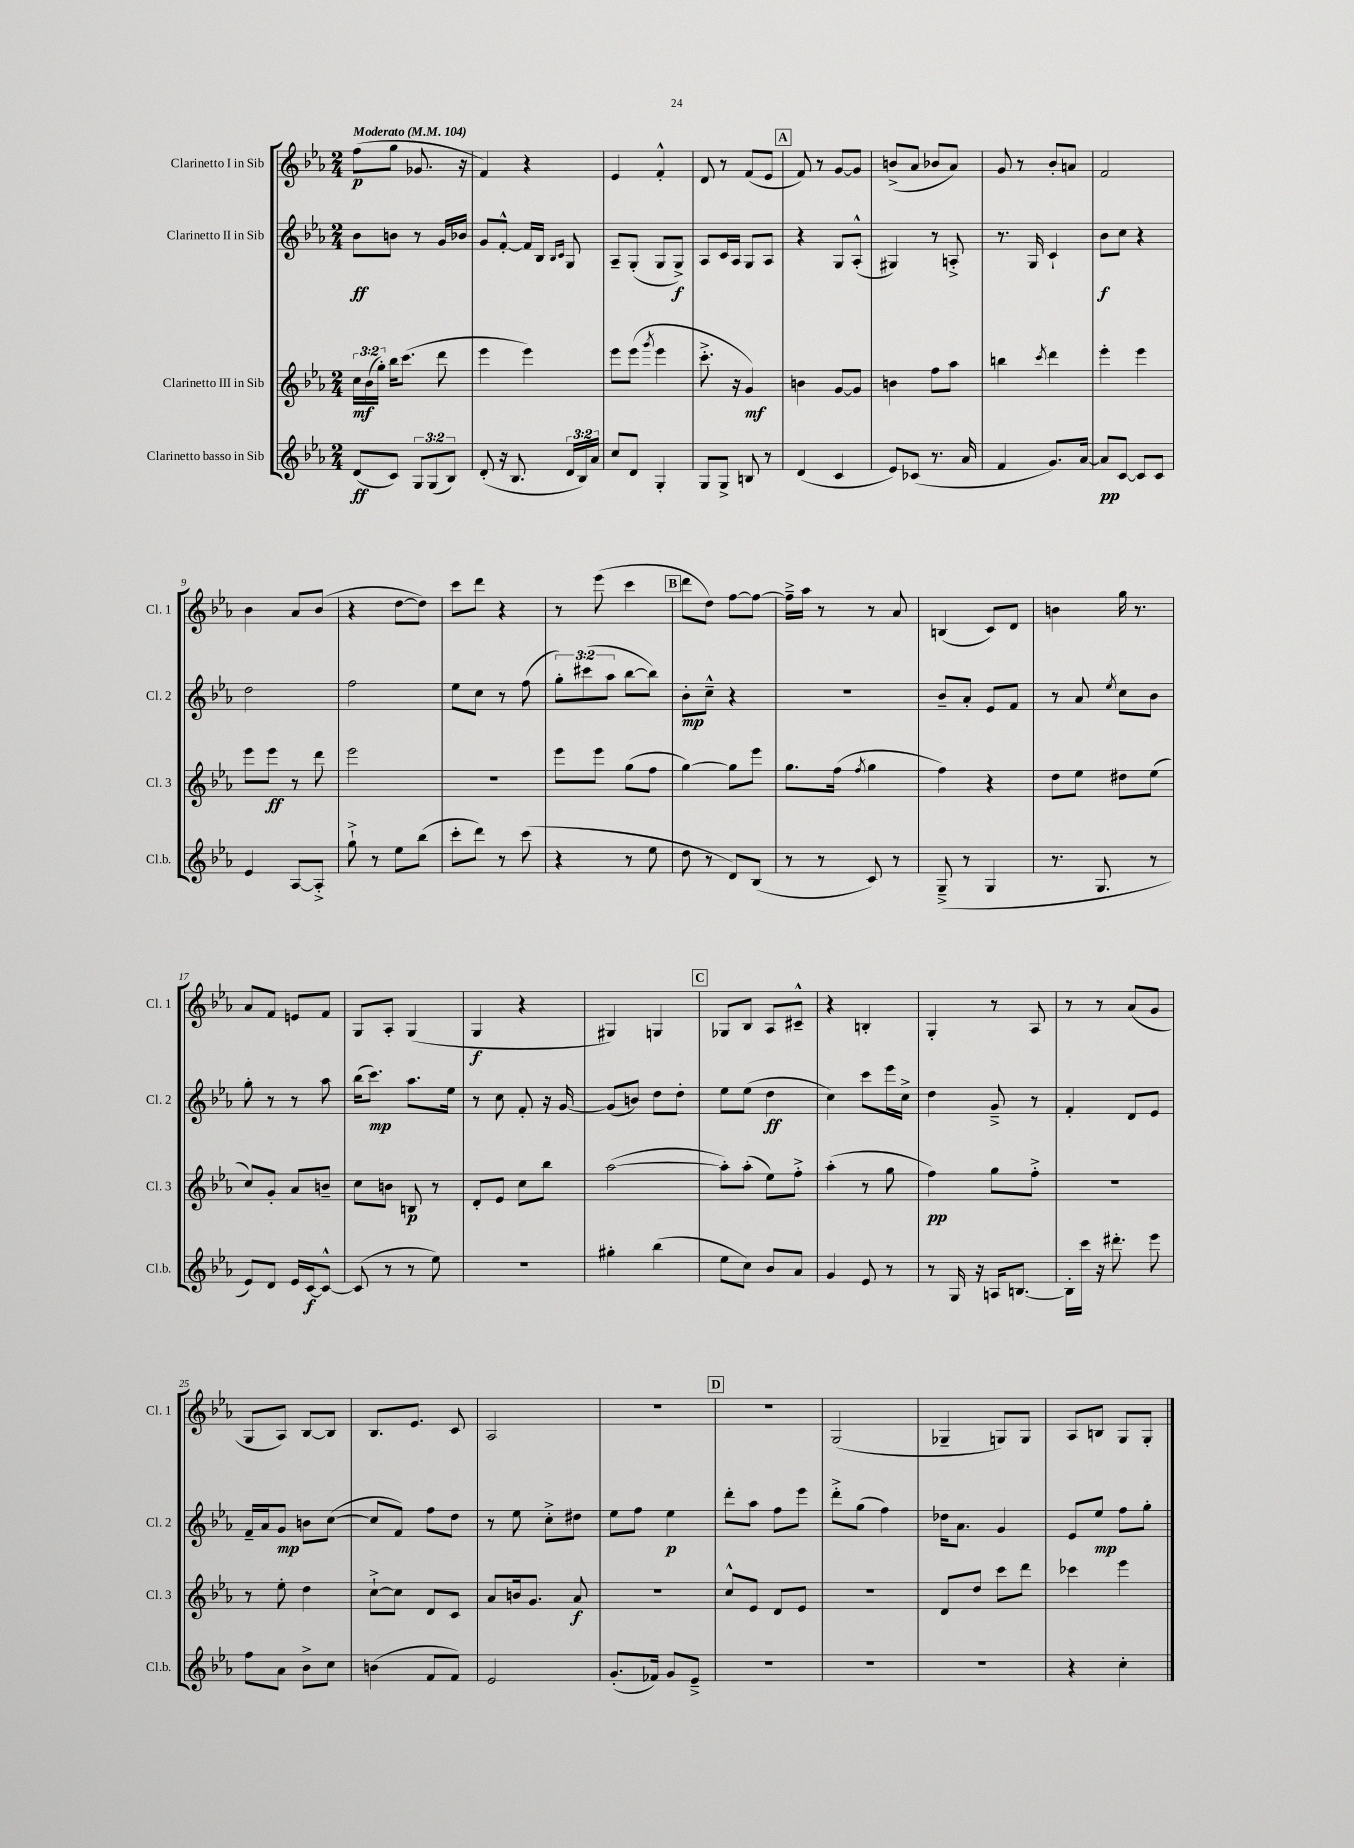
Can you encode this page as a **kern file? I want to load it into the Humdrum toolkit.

**kern	**dynam	**kern	**dynam	**kern	**dynam	**kern	**dynam
*part4	*part4	*part3	*part3	*part2	*part2	*part1	*part1
*staff4	*staff4	*staff3	*staff3	*staff2	*staff2	*staff1	*staff1
*I"Clarinetto basso in Sib	*	*I"Clarinetto III in Sib	*	*I"Clarinetto II in Sib	*	*I"Clarinetto I in Sib	*
*I'Cl.b.	*	*I'Cl. 3	*	*I'Cl. 2	*	*I'Cl. 1	*
*clefG2	*	*clefG2	*	*clefG2	*	*clefG2	*
*k[b-e-a-]	*	*k[b-e-a-]	*	*k[b-e-a-]	*	*k[b-e-a-]	*
*M2/4	*	*M2/4	*	*M2/4	*	*M2/4	*
*MM104	*	*MM104	*	*MM104	*	*MM104	*
=1	=1	=1	=1	=1	=1	=1	=1
!	!	!	!	!	!	!LO:TX:a:B:t=Moderato	!
(8d/L	ff	24cc\LL	mf	8b-\L	ff	(8ff\L	p
.	.	(24b-\	.	.	.	.	.
.	.	24gg'\JJ)	.	.	.	.	.
8c/J)	.	16bb-\KL	.	8bn\J	.	8gg\J	.
.	.	(8.ccc\J	.	.	.	.	.
12G/L	.	.	.	8r	.	8.g-X/	.
(12G/	.	.	.	.	.	.	.
.	.	8ddd\	.	16g/LL	.	.	.
12B-/J)	.	.	.	.	.	.	.
.	.	.	.	16b-X/JJ	.	16r	.
=2	=2	=2	=2	=2	=2	=2	=2
(8d'/	.	4eee-\	.	8g/L	.	4f/)	.
16r	.	.	.	[8f'^^/J	.	.	.
8.B-/	.	.	.	.	.	.	.
.	.	4eee-\)	.	16f/LL]	.	4r	.
.	.	.	.	16B-/JJ	.	.	.
.	.	.	.	16qqB-/LL	.	.	.
.	.	.	.	16qqc/JJ	.	.	.
24d/LL	.	.	.	8G/	.	.	.
24B-/)	.	.	.	.	.	.	.
24a-/JJ	.	.	.	.	.	.	.
=3	=3	=3	=3	=3	=3	=3	=3
8cc/L	.	8eee-\L	.	8A-~/L	.	4e-/	.
8d/J	.	(8eee-\J	.	(8G'/J	.	.	.
.	.	8qggg/	.	.	.	.	.
4G'/	.	4eee-\	.	8G/L	.	4f'^^/	.
.	.	.	.	8G^/J)	f	.	.
=4	=4	=4	=4	=4	=4	=4	=4
8G/L	.	8.ccc'^\	.	8A-/L	.	8d/	.
8G^/J	.	.	.	16c/L	.	8r	.
.	.	16r	.	16A-/JJ	.	.	.
8Bn/	.	4g/)	mf	8G/L	.	(8f/L	.
8r	.	.	.	8A-/J	.	8e-/J	.
!!LO:REH:place=s1:t=A
=5	=5	=5	=5	=5	=5	=5	=5
(4d/	.	4bn\	.	4r	.	8f/)	.
.	.	.	.	.	.	8r	.
4c/	.	[8g/L	.	8G/L	.	[8g/L	.
.	.	8g/J]	.	(8A-'^^/J	.	8g/J]	.
=6	=6	=6	=6	=6	=6	=6	=6
8e-/L)	.	4bn\	.	4G#X/)	.	(8bn^/L	.
(8c-X/J	.	.	.	.	.	8a-/J	.
8.r	.	8ff\L	.	8r	.	8b-X/L	.
.	.	8aa-\J	.	8An'^/	.	8a-/J)	.
16a-/	.	.	.	.	.	.	.
=7	=7	=7	=7	=7	=7	=7	=7
4f/	.	4bbn\	.	8.r	.	8g/	.
.	.	.	.	.	.	8r	.
.	.	.	.	16G/	.	.	.
.	.	8qccc/	.	.	.	.	.
8.g/L)	.	4ddd\	.	4c`/	.	8b-'/L	.
.	.	.	.	.	.	8an/J	.
[16a-/Jk	.	.	.	.	.	.	.
=8	=8	=8	=8	=8	=8	=8	=8
8a-/L]	pp	4eee-'\	.	8b-\L	f	2f/	.
[8c/J	.	.	.	8cc\J	.	.	.
8c/L]	.	4eee-\	.	4r	.	.	.
8c/J	.	.	.	.	.	.	.
!!LO:LB:g=z
=9	=9	=9	=9	=9	=9	=9	=9
4e-/	.	8eee-\L	.	2dd\	.	4b-\	.
.	.	8eee-\J	ff	.	.	.	.
[8A-/L	.	8r	.	.	.	8a-/L	.
8A-'^/J]	.	8ddd\	.	.	.	(8b-/J	.
=10	=10	=10	=10	=10	=10	=10	=10
8gg`^\	.	2eee-\	.	2ff\	.	4r	.
8r	.	.	.	.	.	.	.
8ee-\L	.	.	.	.	.	[8dd\L	.
(8bb-\J	.	.	.	.	.	8dd\J])	.
=11	=11	=11	=11	=11	=11	=11	=11
8ccc'\L	.	2r	.	8ee-\L	.	8ccc\L	.
8ddd\J)	.	.	.	8cc\J	.	8ddd\J	.
8r	.	.	.	8r	.	4r	.
(8ccc\	.	.	.	(8ff\	.	.	.
=12	=12	=12	=12	=12	=12	=12	=12
4r	.	8eee-\L	.	12gg'\L)	.	8r	.
.	.	.	.	(12ccc#X\	.	.	.
.	.	8eee-\J	.	.	.	(8eee-\	.
.	.	.	.	12aa-\J	.	.	.
8r	.	(8gg\L	.	[8bb-\L	.	4ccc\	.
8ee-\	.	8ff\J	.	8bb-\J])	.	.	.
!!LO:REH:place=s1:t=B
=13	=13	=13	=13	=13	=13	=13	=13
8dd\	.	[4gg\)	.	8b-'\L	mp	8ddd\L	.
8r	.	.	.	8cc~^^\J	.	8dd\J)	.
8d/L)	.	8gg\L]	.	4r	.	[8ff\L	.
(8B-/J	.	8eee-\J	.	.	.	8ff\J_	.
=14	=14	=14	=14	=14	=14	=14	=14
8r	.	8.gg\L	.	2r	.	16ff~^\LL]	.
.	.	.	.	.	.	16aa-\JJ	.
8r	.	.	.	.	.	8r	.
.	.	(16ff\Jk	.	.	.	.	.
.	.	8qff/	.	.	.	.	.
8c/)	.	4gg\	.	.	.	8r	.
8r	.	.	.	.	.	8a-/	.
=15	=15	=15	=15	=15	=15	=15	=15
(8G~^/	.	4ff\)	.	8b-~/L	.	(4Bn/	.
8r	.	.	.	8a-'/J	.	.	.
4G/	.	4r	.	8e-/L	.	8c/L)	.
.	.	.	.	8f/J	.	8d/J	.
=16	=16	=16	=16	=16	=16	=16	=16
8.r	.	8dd\L	.	8r	.	4bn\	.
.	.	8ee-\J	.	8a-/	.	.	.
8.G/	.	.	.	.	.	.	.
.	.	.	.	8qee-/	.	.	.
.	.	8dd#X\L	.	8cc\L	.	16gg\	.
.	.	.	.	.	.	8.r	.
8r	.	(8ee-\J	.	8b-\J	.	.	.
!!LO:LB:g=z
=17	=17	=17	=17	=17	=17	=17	=17
8e-/L)	.	8cc/L)	.	8gg'\	.	8a-/L	.
8d/J	.	8g'/J	.	8r	.	8f/J	.
16e-/LL	.	8a-/L	.	8r	.	8en/L	.
[16c/J	f	.	.	.	.	.	.
8c^^/J_	.	8bn~/J	.	8aa-\	.	8f/J	.
=18	=18	=18	=18	=18	=18	=18	=18
(8c/]	.	8cc\L	.	(16bb-\KL	.	8G/L	.
.	.	.	.	8.ccc\J)	mp	.	.
8r	.	8bn\J	.	.	.	8A-'/J	.
8r	.	8Bn/	p	8.aa-\L	.	(4G/	.
8ee-\)	.	8r	.	.	.	.	.
.	.	.	.	16ee-\Jk	.	.	.
=19	=19	=19	=19	=19	=19	=19	=19
2r	.	8d'/L	.	8r	.	4G/	f
.	.	8e-/J	.	8cc\	.	.	.
.	.	8cc\L	.	8f'/	.	4r	.
.	.	8bb-\J	.	16r	.	.	.
.	.	.	.	[16g/	.	.	.
=20	=20	=20	=20	=20	=20	=20	=20
4gg#X'\	.	([2aa-\	.	(8g/L]	.	4G#X/)	.
.	.	.	.	8bn/J)	.	.	.
(4bb-\	.	.	.	8dd\L	.	4Gn/	.
.	.	.	.	8dd'\J	.	.	.
!!LO:REH:place=s1:t=C
=21	=21	=21	=21	=21	=21	=21	=21
8ee-\L	.	8aa-'\L])	.	8ee-\L	.	8G-X/L	.
8cc\J)	.	(8aa-'\J	.	(8ee-\J	.	8B-/J	.
8b-/L	.	8ee-\L)	.	4dd\	ff	8A-/L	.
8a-/J	.	8ff'^\J	.	.	.	8c#X~^^/J	.
=22	=22	=22	=22	=22	=22	=22	=22
4g/	.	(4aa-'\	.	4cc\)	.	4r	.
8e-/	.	8r	.	8ccc\L	.	4Bn'/	.
8r	.	8gg\	.	16eee-\L	.	.	.
.	.	.	.	16cc^\JJ	.	.	.
=23	=23	=23	=23	=23	=23	=23	=23
8r	.	4ff\)	pp	4dd\	.	4G'/	.
16G/	.	.	.	.	.	.	.
16r	.	.	.	.	.	.	.
16An/KL	.	8gg\L	.	8g~^/	.	8r	.
[8.Bn/J	.	.	.	.	.	.	.
.	.	8ff'^\J	.	8r	.	8A-/	.
=24	=24	=24	=24	=24	=24	=24	=24
16B'\LL]	.	2r	.	4f'/	.	8r	.
16ccc\JJ	.	.	.	.	.	.	.
16r	.	.	.	.	.	8r	.
8.ddd#X'\	.	.	.	.	.	.	.
.	.	.	.	8d/L	.	(8a-/L	.
8eee-\	.	.	.	8e-/J	.	8g/J	.
!!LO:LB:g=z
=25	=25	=25	=25	=25	=25	=25	=25
8ff\L	.	8r	.	16f~/LL	.	8G/L	.
.	.	.	.	16a-/J	.	.	.
8a-\J	.	8ee-'\	.	8g/J	mp	8A-/J)	.
8b-^\L	.	4dd\	.	8bn\L	.	[8B-/L	.
8cc\J	.	.	.	([8cc\J	.	8B-/J]	.
=26	=26	=26	=26	=26	=26	=26	=26
(4bn\	.	[8cc`^\L	.	8cc/L]	.	8.B-/L	.
.	.	8cc\J]	.	8f/J)	.	.	.
.	.	.	.	.	.	8.e-/J	.
8f/L	.	8d/L	.	8ff\L	.	.	.
8f/J)	.	8c/J	.	8dd\J	.	8c/	.
=27	=27	=27	=27	=27	=27	=27	=27
2e-/	.	8a-/L	.	8r	.	2A-/	.
.	.	16bn/k	.	8ee-\	.	.	.
.	.	8.g/J	.	.	.	.	.
.	.	.	.	8cc'^\L	.	.	.
.	.	8a-/	f	8dd#X\J	.	.	.
=28	=28	=28	=28	=28	=28	=28	=28
(8.g'/L	.	2r	.	8ee-\L	.	2r	.
.	.	.	.	8ff\J	.	.	.
16f-X/Jk)	.	.	.	.	.	.	.
8g/L	.	.	.	4ee-\	p	.	.
8e-~^/J	.	.	.	.	.	.	.
!!LO:REH:place=s1:t=D
=29	=29	=29	=29	=29	=29	=29	=29
2r	.	8cc^^/L	.	8ddd'\L	.	2r	.
.	.	8e-/J	.	8aa-\J	.	.	.
.	.	8d/L	.	8ff\L	.	.	.
.	.	8e-/J	.	8eee-\J	.	.	.
=30	=30	=30	=30	=30	=30	=30	=30
2r	.	2r	.	8ddd'^\L	.	(2G/	.
.	.	.	.	(8gg\J	.	.	.
.	.	.	.	4ff\)	.	.	.
=31	=31	=31	=31	=31	=31	=31	=31
2r	.	8d/L	.	16dd-X\KL	.	4G-X~/	.
.	.	.	.	8.a-\J	.	.	.
.	.	8dd/J	.	.	.	.	.
.	.	8ccc\L	.	4g/	.	8Gn/L)	.
.	.	8ddd\J	.	.	.	8G/J	.
=32	=32	=32	=32	=32	=32	=32	=32
4r	.	4ccc-X\	.	8e-/L	.	8A-/L	.
.	.	.	.	8ee-/J	mp	8Bn/J	.
4cc'\	.	4eee-\	.	8ff\L	.	8G/L	.
.	.	.	.	8gg'\J	.	8G'/J	.
==	==	==	==	==	==	==	==
*-	*-	*-	*-	*-	*-	*-	*-
